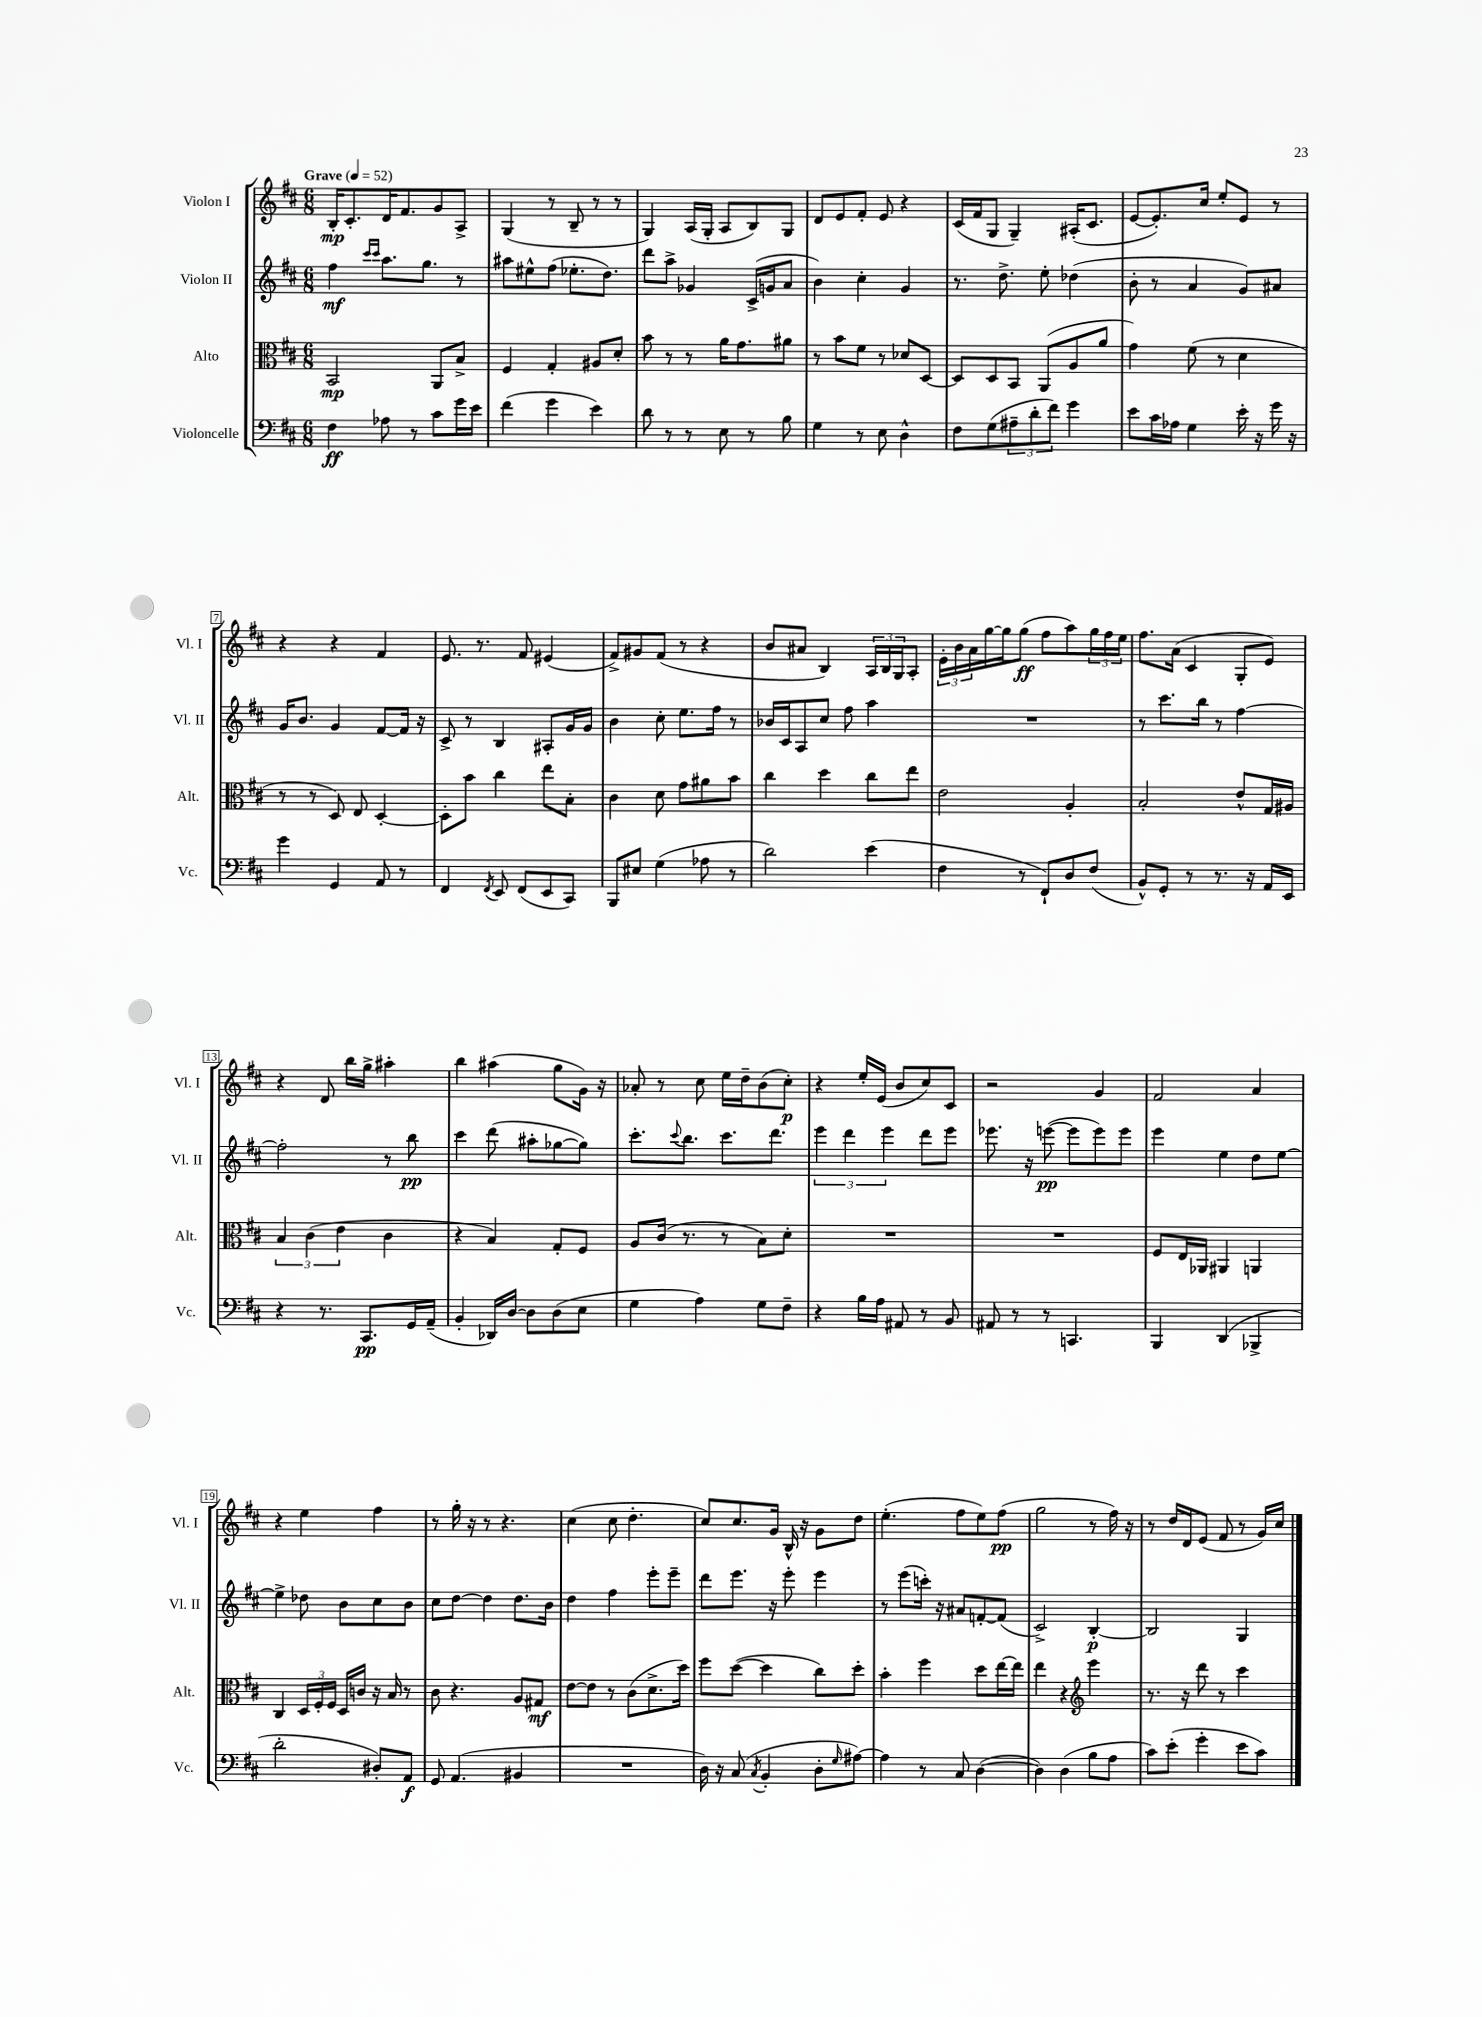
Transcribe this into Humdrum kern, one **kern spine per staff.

**kern	**kern	**kern	**kern
*staff4	*staff3	*staff2	*staff1
*clefF4	*clefC3	*clefG2	*clefG2
*k[f#c#]	*k[f#c#]	*k[f#c#]	*k[f#c#]
*M6/8	*M6/8	*M6/8	*M6/8
*MM52	*MM52	*MM52	*MM52
4F#	2BB	4ff#	16B'
.	.	.	8.c#'
.	.	16qqccc#	.
.	.	16qqccc#	.
8A-	.	8.aa	16d
.	.	.	8.f#
8r	.	.	.
.	.	8.gg	.
8c#	8AA	.	8g
16g	8B^	8r	8A^
16e	.	.	.
=	=	=	=
(4f#	4F#	8aa#	(4G
.	.	8ee#^^	.
4g	4G'	(8ff#	8r
.	.	8.ee-'	8B~
4e)	8A#	.	8r
.	.	8.dd)	.
.	8d'	.	8r
=	=	=	=
8d	8b	8ddd	4G)
8r	8r	8aa^	.
8r	8r	4g-	(16A
.	.	.	16G'
8E	16a	.	8A
.	8.g	.	.
8r	.	(16c#^	8B)
.	.	16g	.
8B	8a#	8a	8G
=	=	=	=
4G	8r	4b)	8d
.	8b	.	8e
8r	8f#	4cc#'	8f#'
8E	8r	.	8e
4D^^	8d-	4g	4r
.	[8D	.	.
=	=	=	=
8F#	8D]	8.r	(16c#
.	.	.	16f#
(8G	8D	.	8G
.	.	8.dd^	.
12A#~	8BB	.	4G~)
12d'	.	.	.
.	(8AA	8ee'	.
12f#)	.	.	.
4g	8A	(4dd-	(16A#'
.	.	.	8.c#
.	8a	.	.
=	=	=	=
8e	4g)	8b'	[8e
16c#	.	8r	8.e'])
16A-	.	.	.
4G	(8f#	4a	.
.	.	.	16cc#
.	8r	.	8ee'
16e'	4d	8g)	8e
16r	.	.	.
16g	.	8a#	8r
16r	.	.	.
=	=	=	=
4g	8r	16g	4r
.	.	8.b	.
.	8r	.	.
4GG	8D)	4g	4r
.	8E	.	.
8AA	[4D'	[8f#	4f#
8r	.	16f#]	.
.	.	16r	.
=	=	=	=
4FF#	8D']	8c#^	8.e
.	8b	8r	.
.	.	.	8.r
8qFF#	.	.	.
8EE	4cc#	4B	.
(8FF#	.	.	8f#
8EE	8ee	8A#'	(4e#
8CC#)	8B'	16g	.
.	.	16g	.
=	=	=	=
8BBB	4c#	4b	8f#^)
8E#	.	.	8g#
(4G	8d	8cc#'	(8f#
.	8g	8.ee	8r
8A-	8a#	.	4r
.	.	16ff#	.
8r	8b	8r	.
=	=	=	=
2d)	4cc#	16b-	8b
.	.	16c#	.
.	.	8A	8a#
.	4dd	8cc#	4B)
.	.	8ff#	.
(4e	8cc#	4aa	24A
.	.	.	24B
.	.	.	24G
.	8ee	.	8A'
=	=	=	=
4F#	2e	2.r	24e'
.	.	.	24b
.	.	.	24a
.	.	.	[16gg
.	.	.	16gg]
8r	.	.	(8gg
8FF#`)	.	.	8ff#
8D	4A'	.	8aa)
(8F#	.	.	24gg
.	.	.	24ff#
.	.	.	24ee
=	=	=	=
8BB^^)	2B'	8r	8.ff#
8GG'	.	8.ccc#	.
.	.	.	(16a
8r	.	.	4c#
.	.	16bb	.
8.r	.	8r	.
.	8e^^	[4ff#	8G'
16r	.	.	.
16AA	16G	.	8e)
16EE	16A#	.	.
=	=	=	=
4r	6B	2ff#']	4r
.	(6c#	.	.
8.r	.	.	8d
.	6e	.	.
.	.	.	16bb
8.CC#	.	.	16gg^
.	4c#	8r	4aa#'
16GG	.	8bb	.
(16AA~	.	.	.
=	=	=	=
4BB'	4r	4ccc#	4bb
16DD-)	4B)	(8ddd	(4aa#
[16D	.	.	.
8D]	.	8aa#'	.
(8D	8G'	[8gg-	8gg
8E	8F#	8gg-])	16g)
.	.	.	16r
=	=	=	=
4G	8A	8.ccc#'	8a-'
.	(16c#	.	8r
.	.	8qqccc#	.
.	8.r	8.bb	.
4A)	.	.	8cc#
.	8r	8.ccc#	16ee
.	.	.	16dd~
8G	8B)	.	(8b
.	.	8.ddd	.
8F#~	8d'	.	8cc#')
=	=	=	=
4r	2.r	6eee	4r
.	.	6ddd	.
16B	.	.	16ee'
16A	.	.	(16e
.	.	6eee	.
8AA#	.	.	8b
8r	.	8ddd	8cc#)
8BB	.	8eee	8c#
=	=	=	=
8AA#	2.r	8.eee-	2r
8r	.	.	.
.	.	16r	.
8r	.	([8eee	.
4.CC	.	8eee]	.
.	.	8eee)	4g
.	.	8eee	.
=	=	=	=
4BBB	8F#	4eee	2f#
.	16E	.	.
.	16AA-	.	.
(4DD	4AA#	4ee	.
4BBB-^	4AA	8dd	4a
.	.	[8ee	.
=	=	=	=
2d'	4C#	4ee^]	4r
.	24D	8dd-	4ee
.	24F#'	.	.
.	24F#	.	.
.	16D	8b	.
.	16c	.	.
8D#')	16r	8cc#	4ff#
.	16B	.	.
8AA	8r	8b	.
=	=	=	=
8GG	8c#	8cc#	8r
(4.AA	4.r	[8dd	16gg'
.	.	.	16r
.	.	4dd]	8r
.	.	.	4.r
4BB#	8A	8.dd	.
.	8G#	.	.
.	.	16b	.
=	=	=	=
2.r	[8e	4dd	(4cc#
.	8e]	.	.
.	8r	4ff#	8cc#
.	(8c#	.	4.dd'
.	8.d^	8eee'	.
.	.	8eee~	.
.	16dd)	.	.
=	=	=	=
16D)	8ff#	8ddd	8cc#)
16r	.	.	.
(8C#	([8dd	8.eee	8.cc#
8qC#	.	.	.
4BB'	4dd]	.	.
.	.	16r	16g
.	.	8eee'	16B^^
.	.	.	16r
8D'	8cc#)	4eee	8g
16qqG	.	.	.
[8A#)	8dd'	.	8dd
=	=	=	=
4A#]	4b'	8r	(4.ee'
.	.	(8eee	.
8r	4ff#	16ccc')	.
.	.	16r	.
8C#	.	8a#	8ff#
([4D	8dd	[8f'	8ee)
.	[16ee	(8f]	(8ff#
.	16ee]	.	.
=	=	=	=
4D])	4ee	2c#^)	2gg
(4D	4r	.	.
*	*clefG2	*	*
8B	4eee	[4B'	8r
8A	.	.	16ff#)
.	.	.	16r
=	=	=	=
8c#)	8.r	2B]	8r
(8e'	.	.	16dd
.	16r	.	16d
4g'	8ddd	.	(8e
.	8r	.	8f#
8e	4ccc#	4G	8r
8c#)	.	.	16g)
.	.	.	16cc#
==	==	==	==
*-	*-	*-	*-
